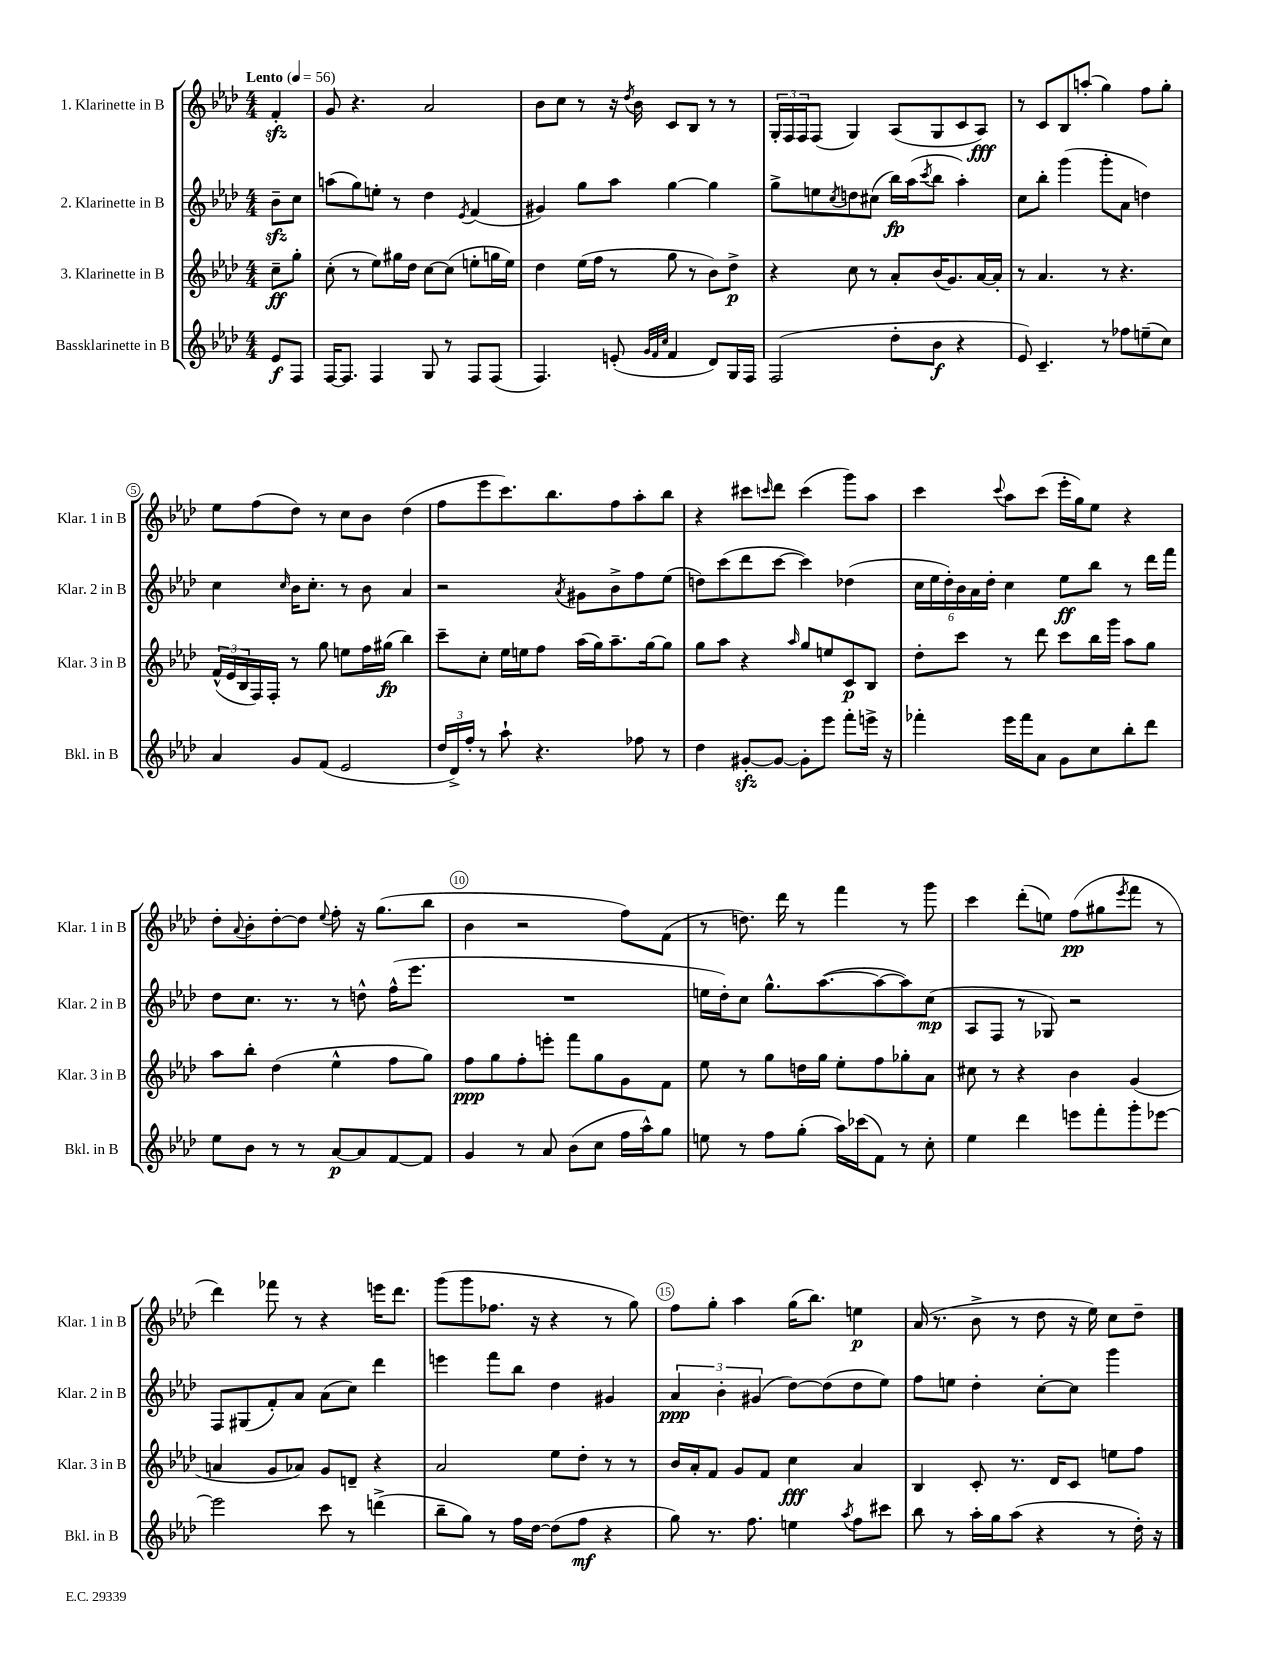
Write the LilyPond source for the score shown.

<<
\new StaffGroup <<
\new Staff = "s0" \with { instrumentName = "1. Klarinette in B" shortInstrumentName = "Klar. 1 in B" } {
    \clef treble \key aes \major \numericTimeSignature \time 4/4 \partial 4 \tempo "Lento" 4 = 56
    f'4-.\sfz |
    g'8 r4. aes'2 |
    bes'8 c''8 r8 r16 \acciaccatura { des''8 } bes'16 c'8 bes8 r8 r8 |
    \tuplet 3/2 { g16-. f16 f16 } f8( g4) aes8( g8 c'8 aes8\fff) |
    r8 c'8 bes8 a''8-.( g''4) f''8 g''8-. |
    ees''8 f''8( des''8) r8 c''8 bes'8 des''4( |
    f''8 ees'''8 c'''8.) bes''8. f''8 aes''8-. bes''8 |
    r4 cis'''8 \grace { c'''16 } des'''8 c'''4( g'''8) aes''8 |
    c'''4 \appoggiatura { c'''8 } aes''8 c'''8( ees'''16-. g''16) ees''8 r4 |
    des''8-. \appoggiatura { aes'8 } bes'8-. des''8~-. des''8 \appoggiatura { ees''8 } f''8-. r16 g''8.( bes''8 |
    bes'4 r2 f''8) f'8( |
    r8 d''8.) des'''16 r8 f'''4 r8 g'''8 |
    c'''4 des'''8-.( e''8) f''8\pp( gis''8 \acciaccatura { ees'''8 } f'''8 r8 |
    des'''4) fes'''8 r8 r4 e'''16 des'''8. |
    g'''8( g'''8 fes''8. r16 r4 r8 g''8) |
    f''8 g''8-. aes''4 g''16( bes''8.) e''4\p |
    aes'16( r8. bes'8-> r8 des''8 r16 ees''16) c''8 des''8-- \bar "|." |
}
\new Staff = "s1" \with { instrumentName = "2. Klarinette in B" shortInstrumentName = "Klar. 2 in B" } {
    \clef treble \key aes \major \numericTimeSignature \time 4/4 \partial 4
    bes'8--\sfz c''8 |
    a''8( g''8) e''8-. r8 des''4 \acciaccatura { ees'8 } f'4( |
    gis'4) g''8 aes''8 g''4~ g''4 |
    g''8-> e''8 \acciaccatura { c''8 } d''8 cis''8( bes''16\fp) aes''16( \acciaccatura { c'''8 } bes''8 aes''4-.) |
    c''8 bes''8-. g'''4( g'''8-. aes'8 d''4) |
    c''4 \grace { c''16 } bes'16 c''8.-. r8 bes'8 aes'4 |
    r2 \acciaccatura { aes'8 } gis'8 bes'8-> f''8 ees''8( |
    d''8) c'''8( des'''8 c'''8~ c'''4) des''4( |
    \tuplet 6/4 { c''16 ees''16 des''16-.) bes'16 aes'16 des''16-. } c''4 ees''8\ff bes''8 r8 des'''16 f'''16 |
    des''8 c''8. r8. r8 d''8-^ f''16-^( ees'''8. |
    R1 |
    e''16 des''16-.) c''8 g''8.-^ aes''8.~( aes''8~ aes''8) c''8\mp( |
    aes8 f8 r8 ges8) r2 |
    f8 gis8( f'8-.) aes'8 aes'8( c''8) des'''4 |
    e'''4 f'''8 bes''8 des''4 gis'4 |
    \tuplet 3/2 { aes'4\ppp bes'4-. gis'4( } des''8~) des''8( des''8 ees''8) |
    f''8 e''8 des''4-. c''8~-. c''8 g'''4 \bar "|." |
}
\new Staff = "s2" \with { instrumentName = "3. Klarinette in B" shortInstrumentName = "Klar. 3 in B" } {
    \clef treble \key aes \major \numericTimeSignature \time 4/4 \partial 4
    c''8--\ff g''8-. |
    c''8-.( r8 ees''8) gis''16 des''16 c''8~ c''8( e''8-. g''16 e''16) |
    des''4 ees''16( f''16 r8 g''8 r8 bes'8) des''8->\p |
    r4 c''8 r8 aes'8-. bes'16( g'8.) aes'16~ aes'16-. |
    r8 aes'4. r8 r4. |
    \tuplet 3/2 { f'16-^( ees'16 bes16 } f16) f16-. r8 g''8 e''8 f''16 gis''16\fp( bes''4) |
    c'''8-- c''8-. ees''16 e''16 f''8 aes''16( g''16) aes''8.-- g''16~ g''8 |
    g''8 aes''8 r4 \grace { aes''16 } g''8 e''8 c'8\p bes8 |
    des''8-. c'''8 r8 des'''8 c'''8 bes''16 g'''16 aes''8 g''8 |
    aes''8 bes''8-. des''4( ees''4-^ f''8 g''8) |
    f''8\ppp g''8 f''8-. e'''8-. f'''8 g''8 g'8 f'8 |
    ees''8 r8 g''8 d''16 g''16 ees''8-. f''8 ges''8-. aes'8 |
    cis''8 r8 r4 bes'4 g'4( |
    a'4 g'8 aes'8) g'8 d'8-- r4 |
    aes'2 ees''8 des''8-. r8 r8 |
    bes'16 aes'16-. f'8 g'8 f'8 c''4\fff aes'4 |
    bes4 c'8-. r8. des'16 c'8 e''8 f''8 \bar "|." |
}
\new Staff = "s3" \with { instrumentName = "Bassklarinette in B" shortInstrumentName = "Bkl. in B" } {
    \clef treble \key aes \major \numericTimeSignature \time 4/4 \partial 4
    ees'8\f f8 |
    f16~ f8. f4 g8 r8 f8 f8( |
    f4.) e'8-.( \grace { g'32 f'32 c''32 } f'4 des'8) g16 f16 |
    f2( des''8-. bes'8\f r4 |
    ees'8) c'4.-- r8 fes''8 e''8--( c''8) |
    aes'4 g'8 f'8( ees'2 |
    \tuplet 3/2 { des''16 des'16->) f''16-. } r8 aes''8-! r4. fes''8 r8 |
    des''4 gis'8~-.\sfz gis'8~ gis'8-. ees'''8 f'''8-. e'''16-> r16 |
    fes'''4-. ees'''16 fes'''16 aes'8 g'8 c''8 bes''8-. des'''8 |
    ees''8 bes'8 r8 r8 aes'8~\p aes'8 f'8~ f'8 |
    g'4 r8 aes'8 bes'8( c''8 f''16 aes''16-^) g''8 |
    e''8 r8 f''8 g''8-.( aes''16) ces'''16( f'8) r8 c''8-. |
    ees''4 des'''4 e'''8 f'''8-. g'''8-. ees'''8~ |
    ees'''2 c'''8 r8 d'''4->( |
    bes''8-- g''8) r8 f''16 des''16~ des''8( f''8\mf r4 |
    g''8) r8. f''8. e''4 \acciaccatura { aes''8 } f''8 cis'''8 |
    bes''8 r8 aes''16-. g''16 aes''8( r4 r8 des''16-.) r16 \bar "|." |
}
>>
>>
\layout { \context { \Score \override BarNumber.break-visibility = ##(#f #t #t) barNumberVisibility = #(every-nth-bar-number-visible 5) \override BarNumber.stencil = #(make-stencil-circler 0.1 0.3 ly:text-interface::print) } }
